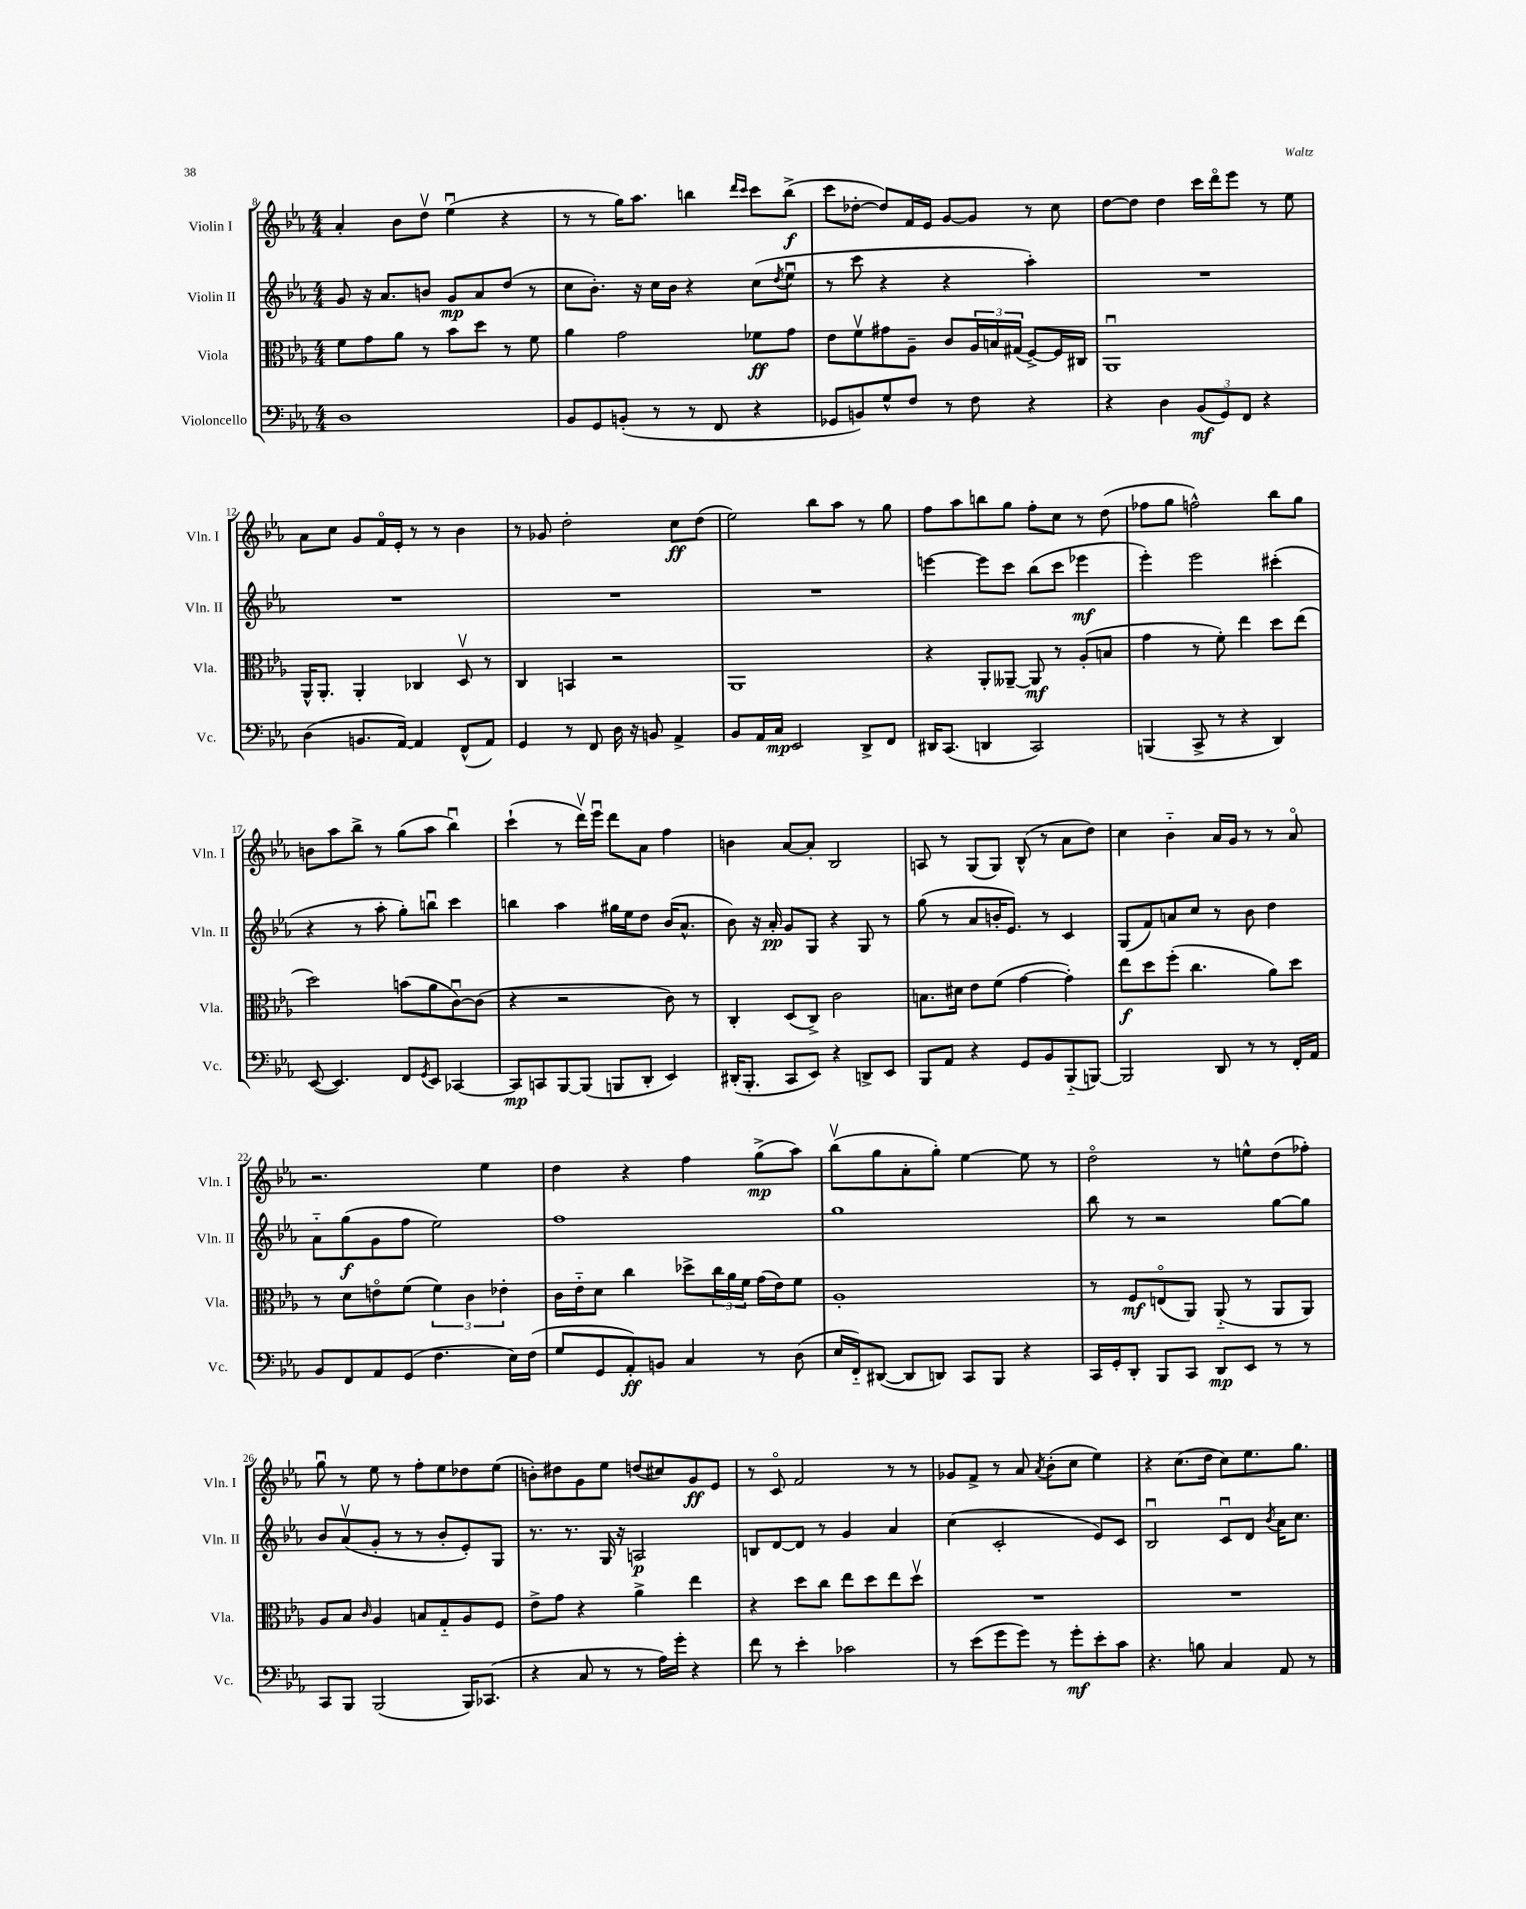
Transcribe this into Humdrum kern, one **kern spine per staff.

**kern	**kern	**kern	**kern
*staff4	*staff3	*staff2	*staff1
*clefF4	*clefC3	*clefG2	*clefG2
*k[b-e-a-]	*k[b-e-a-]	*k[b-e-a-]	*k[b-e-a-]
*M4/4	*M4/4	*M4/4	*M4/4
1D	8f	8g	4a-'
.	8g	16r	.
.	.	8.a-	.
.	8a-	.	8b-
.	8r	8b	8ddv
.	8b-	8g	(4ee-u
.	8dd	8a-	.
.	8r	(8dd	4r
.	8f	8r	.
=	=	=	=
8BB-	4a-	8cc	8r
8GG	.	8.b-')	8r
(8BB'	2g	.	16gg)
.	.	16r	8.aa-
8r	.	16cc	.
.	.	16b-	.
8r	.	4r	4bb
8FF	.	.	.
.	.	.	16qqddd
.	.	.	16qqccc
4r	8f-	(8cc	8ccc
.	.	8qdd	.
.	8g	8ee-u	(8bb^
=	=	=	=
8GG-	8e-	8r	8ccc
8BB)	8fv	8ccc	[8dd-'
8G^^	8g#	4r	8dd-])
8F	8A-~	.	16f
.	.	.	16e-
8r	8c	4r	[8g
8F	24A-	.	8g]
.	24B	.	.
.	(24G#	.	.
4r	[8F^)	4aa-')	8r
.	16F]	.	8cc
.	16C#	.	.
=	=	=	=
4r	1AA-u	1r	[8dd
.	.	.	8dd]
4D	.	.	4dd
(12BB-	.	.	16ccc
.	.	.	16dddo
12GG)	.	.	.
.	.	.	8eee-
12FF	.	.	.
4r	.	.	8r
.	.	.	8ee-
=	=	=	=
(4D	16AA-^^	1r	8a-
.	8.AA-'	.	.
.	.	.	8cc
8.BB	4AA-'	.	8g
.	.	.	16fo
[16AA-)	.	.	16e-'
4AA-]	4C-	.	8r
.	.	.	8r
(8FF^^	8Dv	.	4b-
8AA-)	8r	.	.
=	=	=	=
4GG	4C	1r	8r
.	.	.	8g-
8r	4BB	.	2dd'
8FF	.	.	.
16D	2r	.	.
16r	.	.	.
8BB	.	.	.
4AA-^	.	.	8cc
.	.	.	(8dd
=	=	=	=
8BB-	1AA-	1r	2ee-)
16AA-	.	.	.
16C	.	.	.
2EE-	.	.	.
.	.	.	8bb-
.	.	.	8aa-
8DD^	.	.	8r
8FF	.	.	8gg
=	=	=	=
16DD#	4r	[4eee	8ff
(8.CC	.	.	.
.	.	.	8aa-
4DD	8AA-'	8eee]	8bb
.	[8AA--~	8ccc	8gg
2CC)	8AA--]	(8bb-	8ff'
.	8r	8ccc	8cc
.	(8A-'	4eee-	8r
.	8B	.	(8dd
=	=	=	=
(4BBB	4g	4eee-')	8ff-
.	.	.	8gg
8CC^	8r	2eee-	2ff^^)
8r	8f')	.	.
4r	4ee-	.	.
4DD)	8dd	(4ccc#'	8bb-
.	(8ee-	.	8gg
=	=	=	=
([8EE-	2dd)	4r	8b
4.EE-])	.	.	8aa-
.	.	8r	8bb-^
.	.	8aa-'	8r
8FF	(8b	8gg')	(8gg
8qGG	.	.	.
8EE-	8a-	8bbu	8aa-
[4CC-	[8cu)	4ccc	4bb-u)
.	(8c]	.	.
=	=	=	=
8CC-]	4r	4bb	(4ccc`
8CC	.	.	.
[8BBB-	2r	4aa-	8r
(8BBB-]	.	.	16dddv)
.	.	.	16eee-u
8BBB	.	16gg#	8ddd
.	.	16ee-	.
8DD'	.	8dd	8a-
4EE-)	8c)	(16b-	4ff
.	.	8.a-^^	.
.	8r	.	.
=	=	=	=
(16DD#'	4C'	8b-)	4b
8.BBB-'	.	.	.
.	.	16r	.
.	.	16a-'	.
8CC	(8D	8g	[8a-
8EE-)	8C^)	8G	8a-']
4r	2c	4r	2B-
8DD^	.	8G	.
8EE-	.	8r	.
=	=	=	=
8BBB-	8.B	(8gg	8A
8AA-	.	8r	8r
.	16d#	.	.
4r	8e-	8a-	(8G
.	(8f	16b'	8G)
.	.	8.e-)	.
8GG	[4g	.	(8B-^^
8BB-	.	8r	8r
(8BBB-'~	4g'])	4c	8a-
[8BBB)	.	.	8dd)
=	=	=	=
2BBB]	8ee-	(8G	4cc
.	8dd	8f)	.
.	(8ff'	8a	4b-'~
.	4.cc	8cc	.
8DD	.	8r	16a-
.	.	.	16g
8r	.	8b-	8r
8r	8a-)	4dd	8r
16FF'	8dd	.	8a-o
16AA-	.	.	.
=	=	=	=
8BB-	8r	8a-'~	2.r
8FF	8d	(8gg	.
8AA-	8eo	8g	.
(8GG	(8f	8ff	.
4.F	6f)	2ee-)	.
.	6c	.	.
.	.	.	4ee-
.	6e-'	.	.
16E-)	.	.	.
(16F	.	.	.
=	=	=	=
8G	16c	1ff	4dd
.	16e-'~	.	.
8GG	8d	.	.
8AA-')	4cc	.	4r
8BB	.	.	.
4C	8dd-^	.	4ff
.	24cc	.	.
.	24a-	.	.
.	24f	.	.
8r	(16g	.	(8gg^
.	16e-)	.	.
(8D	8f	.	8aa-)
=	=	=	=
16E-	1A-'	1gg	(8bb-v
16FF'~)	.	.	.
([8DD#	.	.	8gg
8DD#]	.	.	8a-'
8DD)	.	.	8gg')
8CC	.	.	[4ee-
8BBB-	.	.	.
4r	.	.	8ee-]
.	.	.	8r
=	=	=	=
16CC	8r	8bb-	2ddo
16GG'	.	.	.
8DD'	8F	8r	.
8BBB-	(8Eo	2r	.
8CC	8AA-)	.	.
8DD	(8AA-'~	.	8r
8EE-	8r	.	8ee^^
8r	8AA-	[8gg	(8dd
8r	8AA-)	8gg]	8ff-')
=	=	=	=
8CC	8A-	8b-	8ggu
8BBB-	8B-	(8a-v	8r
.	16qqc	.	.
(2BBB-	4A-	8g'	8ee-
.	.	8r	8r
.	8B	8r	8ff'
.	8G'~	8b-'	8ee-
16BBB-)	8A-	8e-')	8dd-
(8.CC-	.	.	.
.	8F	8G	(8ee-
=	=	=	=
4r	8e-^	8.r	8b')
.	8g	.	8dd#
.	.	8.r	.
8C	4r	.	8g
8r	.	16G	8ee-
.	.	16r	.
8r	4a-^	2A	(8dd
16A-)	.	.	8cc#)
16g'	.	.	.
4r	4ee-	.	8g
.	.	.	8e-
=	=	=	=
8f	4r	8B	8r
8r	.	[8d	8co
4e-'	8dd	8d]	2f
.	8cc	8r	.
2c-	8ee-	4g	.
.	8dd	.	.
.	8ee-	4a-	8r
.	8ddv	.	8r
=	=	=	=
8r	1r	(4cc	8g-
(8e-	.	.	8f^
8g	.	2c'	8r
8g)	.	.	8a-
.	.	.	8qa-
8r	.	.	(8b-'
8g'	.	.	8cc
8e-'	.	8e-)	4ee-)
8c	.	8c	.
=	=	=	=
4.r	1r	2B-u	4r
.	.	.	(8.cc
8B	.	.	.
.	.	.	16dd
4C	.	8cu	8cc)
.	.	8d	8.ee-
.	.	8qb-	.
8AA-	.	16a-	.
.	.	8.cc	8.gg
8r	.	.	.
==	==	==	==
*-	*-	*-	*-
